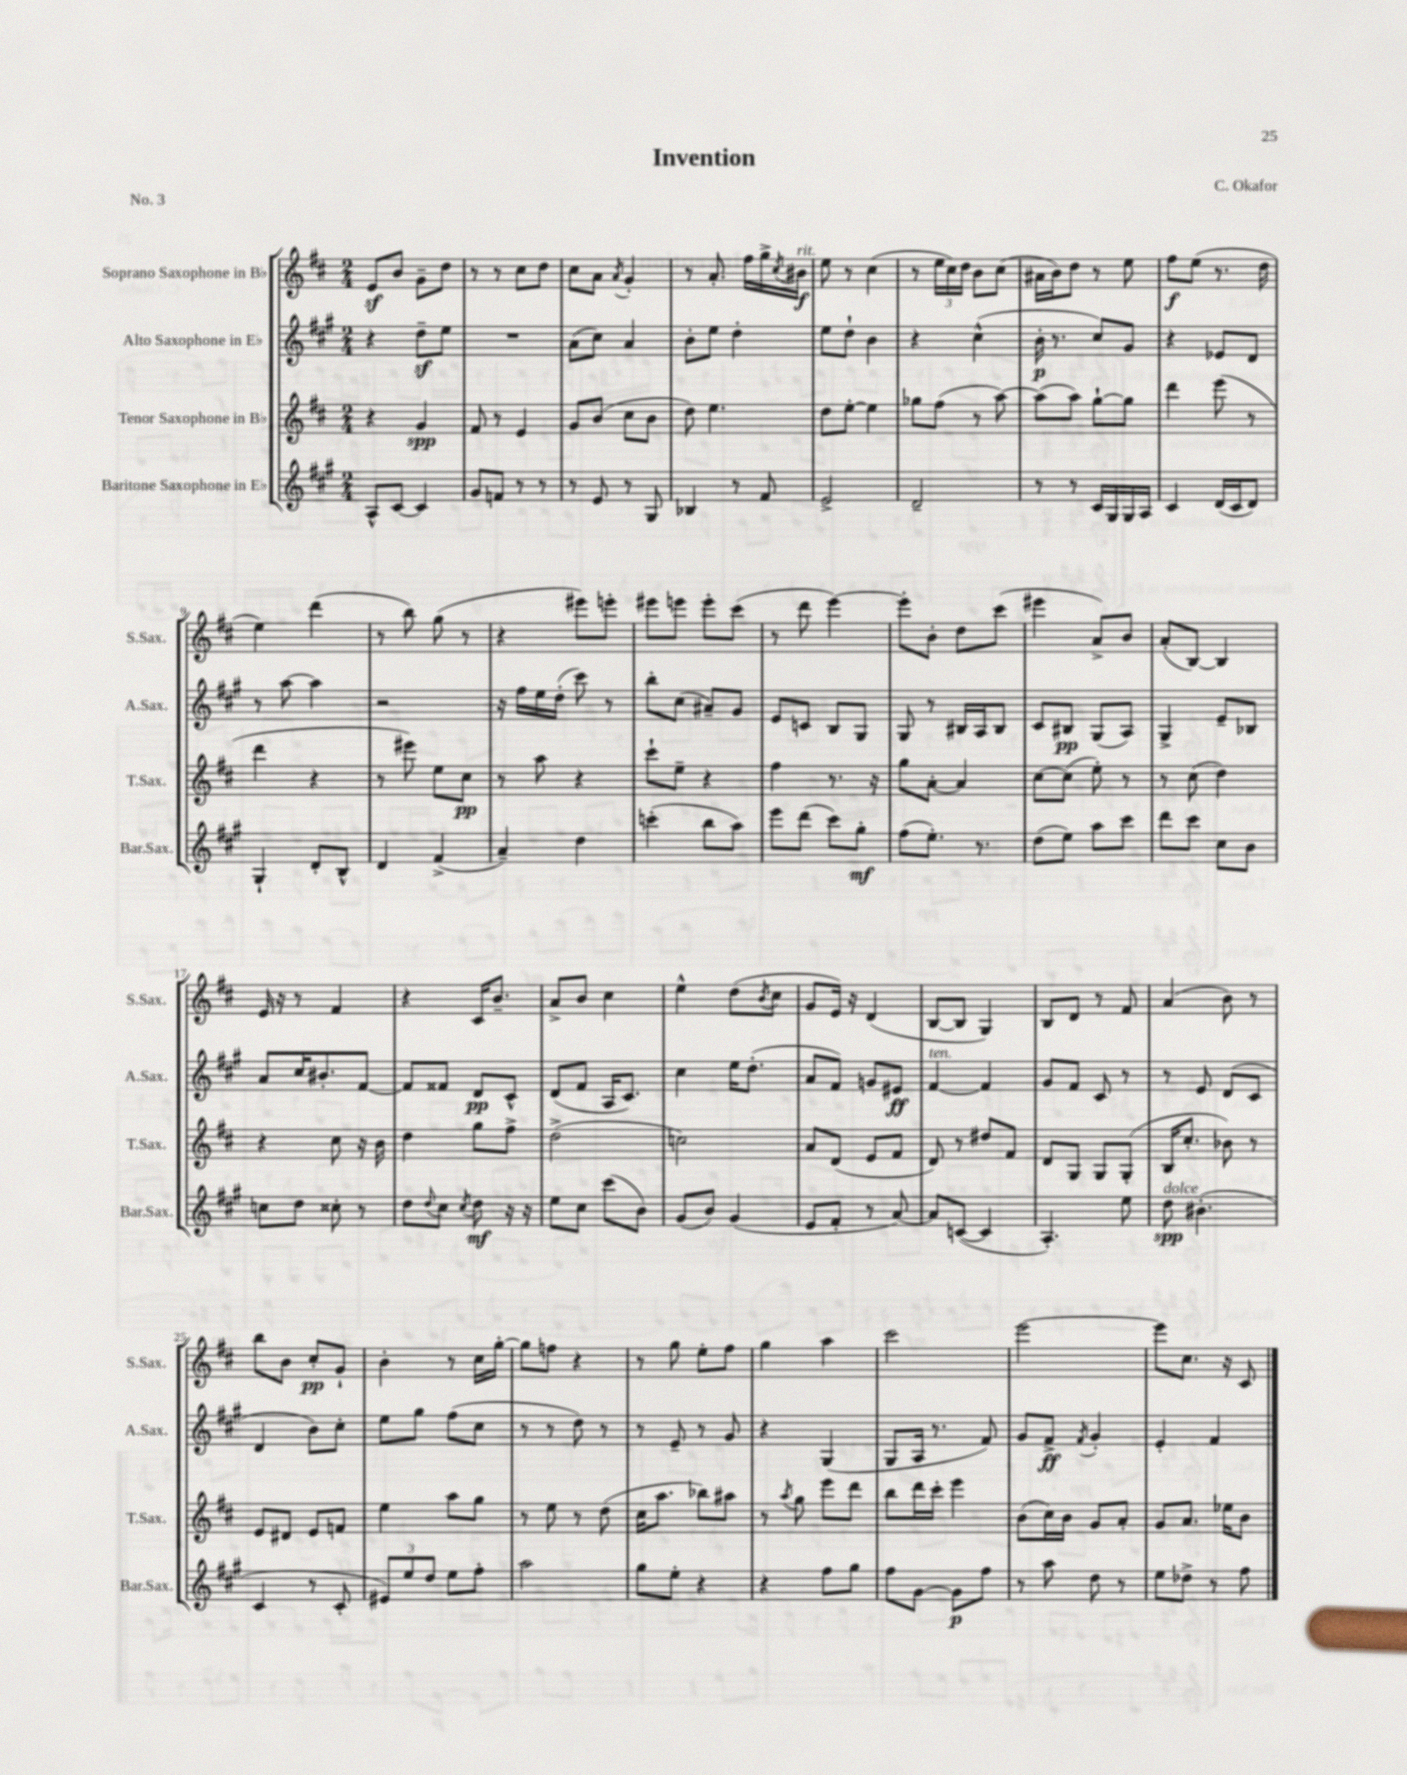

**kern	**dynam	**kern	**dynam	**kern	**dynam	**kern	**dynam
*part4	*part4	*part3	*part3	*part2	*part2	*part1	*part1
*staff4	*staff4	*staff3	*staff3	*staff2	*staff2	*staff1	*staff1
*I"Baritone Saxophone in E♭	*	*I"Tenor Saxophone in B♭	*	*I"Alto Saxophone in E♭	*	*I"Soprano Saxophone in B♭	*
*I'Bar.Sax.	*	*I'T.Sax.	*	*I'A.Sax.	*	*I'S.Sax.	*
*clefG2	*	*clefG2	*	*clefG2	*	*clefG2	*
*k[f#c#g#]	*	*k[f#c#]	*	*k[f#c#g#]	*	*k[f#c#]	*
*M2/4	*	*M2/4	*	*M2/4	*	*M2/4	*
=1	=1	=1	=1	=1	=1	=1	=1
8A^^/L	.	4r	.	4r	.	8ez/L	.
[8c#/J	.	.	.	.	.	8b/J	.
4c#/]	.	4g/	spp	8ddz~\L	.	8g~\L	.
.	.	.	.	8ee\J	.	8dd\J	.
=2	=2	=2	=2	=2	=2	=2	=2
8g#/L	.	8f#/	.	2r	.	8r	.
8fn/J	.	8r	.	.	.	8r	.
8r	.	4e/	.	.	.	8cc#\L	.
8r	.	.	.	.	.	8dd\J	.
=3	=3	=3	=3	=3	=3	=3	=3
8r	.	8g/L	.	(8a\L	.	8cc#\L	.
8e/	.	(8b/J	.	8cc#\J)	.	8a\J	.
.	.	.	.	.	.	8qa/	.
8r	.	8cc#\L	.	4a/	.	4g'/	.
8G#/	.	8b\J	.	.	.	.	.
=4	=4	=4	=4	=4	=4	=4	=4
4B-X/	.	8dd\)	.	8b'\L	.	8r	.
.	.	4.ee\	.	8ee\J	.	8.a'/	.
8r	.	.	.	4dd'\	.	.	.
.	.	.	.	.	.	16ff#\LL	.
8f#/	.	.	.	.	.	16gg^\	.
.	.	.	.	.	.	8qcc#/	.
!	!	!	!	!	!	!LO:TX:a:i:t=rit.	!
.	.	.	.	.	.	16b#X\JJ	f
=5	=5	=5	=5	=5	=5	=5	=5
2e^/	.	8dd\L	.	8ee\L	.	8ee\	.
.	.	[8ee'\J	.	8dd`\J	.	8r	.
.	.	4ee\]	.	4b\	.	(4cc#\	.
=6	=6	=6	=6	=6	=6	=6	=6
2d~/	.	8gg-X\L	.	4r	.	8r	.
.	.	(8ff#\J	.	.	.	24ee\LL	.
.	.	.	.	.	.	24cc#\)	.
.	.	.	.	.	.	24dd\JJ	.
.	.	8r	.	(4cc#^^\	.	8b\L	.
.	.	[8aa\)	.	.	.	(8cc#\J	.
=7	=7	=7	=7	=7	=7	=7	=7
8r	.	(8aa\L]	.	16b'\	p	16a#X\LL	.
.	.	.	.	8.r	.	16b\J)	.
8r	.	8aa\J)	.	.	.	8dd\J	.
16c#/LL	.	[8gg`\L	.	8cc#/L)	.	8r	.
16G#/	.	.	.	.	.	.	.
16G#/	.	8gg\J]	.	8g#/J	.	8ee\	.
16A/JJ	.	.	.	.	.	.	.
=8	=8	=8	=8	=8	=8	=8	=8
4c#/	.	4ddd\	.	4r	.	8ff#\L	f
.	.	.	.	.	.	(8ee\J	.
(16d/LL	.	(8eee\	.	8e-X/L	.	8.r	.
16c#/J	.	.	.	.	.	.	.
8d/J)	.	8r	.	8d/J	.	.	.
.	.	.	.	.	.	16dd\	.
!!LO:LB:g=z
=9	=9	=9	=9	=9	=9	=9	=9
4G#`/	.	4ddd\	.	8r	.	4ee\)	.
.	.	.	.	[8aa\	.	.	.
8d'/L	.	4r	.	4aa\]	.	(4ddd\	.
8B^^/J	.	.	.	.	.	.	.
=10	=10	=10	=10	=10	=10	=10	=10
4d/	.	8r	.	2r	.	8r	.
.	.	8eee#X\)	.	.	.	8bb\)	.
(4f#^/	.	8ee\L	.	.	.	(8gg\	.
.	.	8cc#\J	pp	.	.	8r	.
=11	=11	=11	=11	=11	=11	=11	=11
4a~/)	.	8r	.	16r	.	4r	.
.	.	.	.	16ff#\LL	.	.	.
.	.	8aa\	.	16ee\	.	.	.
.	.	.	.	(16dd'\JJ	.	.	.
4dd\	.	4r	.	8ccc#\)	.	8eee#X\L)	.
.	.	.	.	8r	.	8eeen'\J	.
=12	=12	=12	=12	=12	=12	=12	=12
(4cccn'\	.	8ccc#`\L	.	8bb'\L	.	8eee#X\L	.
.	.	8ee~\J	.	(8cc#\J	.	8eeen\J	.
8bb\L	.	4r	.	8a#X~/L)	.	8eee'\L	.
8aa\J)	.	.	.	8g#/J	.	(8ccc#\J	.
=13	=13	=13	=13	=13	=13	=13	=13
8eee\L	.	4ff#\	.	8e/L	.	8r	.
(8ddd\J	.	.	.	8cn/J	.	8ddd\	.
8ccc#\L)	.	8.r	.	8B/L	.	[4eee\)	.
8gg#'\J	mf	.	.	8G#/J	.	.	.
.	.	16r	.	.	.	.	.
=14	=14	=14	=14	=14	=14	=14	=14
(8ff#\L	.	8gg\L	.	8G#/	.	8eee'\L]	.
8.ee'\J)	.	[8a'\J	.	8r	.	8b'\J	.
.	.	4a/]	.	16B#X/LL	.	8dd\L	.
8.r	.	.	.	16A/J	.	.	.
.	.	.	.	8B#/J	.	(8ccc#\J	.
=15	=15	=15	=15	=15	=15	=15	=15
(8dd\L	.	[8cc#\L	.	8c#/L	.	4eee#X\	.
8ee\J)	.	(8cc#\J]	.	8B#X/J	pp	.	.
8aa\L	.	8ee'\)	.	(8G#/L	.	8a^/L)	.
8ccc#\J	.	8r	.	8A/J)	.	8b/J	.
=16	=16	=16	=16	=16	=16	=16	=16
8ddd\L	.	8r	.	4G#^/	.	(8a'/L	.
8ccc#\J	.	(8cc#\	.	.	.	[8B/J)	.
8cc#\L	.	4dd\)	.	8e~/L	.	4B/]	.
8b\J	.	.	.	8B-X/J	.	.	.
!!LO:LB:g=z
=17	=17	=17	=17	=17	=17	=17	=17
8ccn\L	.	4r	.	8a/L	.	16e/	.
.	.	.	.	.	.	16r	.
8dd\J	.	.	.	16cc#/K	.	8r	.
.	.	.	.	8.b#X'/	.	.	.
8cc##X'\	.	8cc#\	.	.	.	4f#/	.
8r	.	16r	.	[8f#/J	.	.	.
.	.	16b\	.	.	.	.	.
=18	=18	=18	=18	=18	=18	=18	=18
8dd\L	.	4dd\	.	8f#/L]	.	4r	.
8qqdd/	.	.	.	.	.	.	.
8cc#\J	.	.	.	8f##X/J	.	.	.
8qcc#/	.	.	.	.	.	.	.
8dd\	mf	8gg\L	.	8d/L	pp	16c#/KL	.
.	.	.	.	.	.	8.b~/J	.
16r	.	8ff#^\J	.	8c#^^/J	.	.	.
16r	.	.	.	.	.	.	.
=19	=19	=19	=19	=19	=19	=19	=19
8ee\L	.	(2dd^\	.	(8d/L	.	8a^/L	.
8cc#\J	.	.	.	8f#/J	.	8b/J	.
(8ccc#\L	.	.	.	16A/KL	.	4cc#\	.
.	.	.	.	8.c#/J)	.	.	.
8b\J)	.	.	.	.	.	.	.
=20	=20	=20	=20	=20	=20	=20	=20
(8g#/L	.	2ccn\)	.	4cc#\	.	4ee^^\	.
8b/J)	.	.	.	.	.	.	.
(4g#/	.	.	.	16ee\KL	.	(8dd\L	.
.	.	.	.	(8.dd'\J	.	.	.
.	.	.	.	.	.	8qb/	.
.	.	.	.	.	.	8cc#\J	.
=21	=21	=21	=21	=21	=21	=21	=21
8e/L	.	8a/L	.	8a/L	.	8g/L	.
8f#'/J	.	(8d/J	.	8f#/J)	.	16e/Jk)	.
.	.	.	.	.	.	16r	.
8r	.	8e/L	.	8gn/L	.	(4d/	.
[8a/)	.	8f#/J	.	8e#X/J	ff	.	.
=22	=22	=22	=22	=22	=22	=22	=22
!	!	!	!	!LO:TX:a:i:t=ten.	!	!	!
8a/L]	.	8d/)	.	[4f#/	.	[8B/L	.
([8cn/J	.	8r	.	.	.	8B/J]	.
4c/]	.	8dd#X/L	.	4f#/]	.	4G/)	.
.	.	8f#/J	.	.	.	.	.
=23	=23	=23	=23	=23	=23	=23	=23
4.A'/)	.	8d/L	.	8g#/L	.	8B/L	.
.	.	8G/J	.	8f#/J	.	8d/J	.
.	.	8G/L	.	8c#/	.	8r	.
8ee\	.	(8G'/J	.	8r	.	8f#/	.
=24	=24	=24	=24	=24	=24	=24	=24
!LO:TX:a:i:t=dolce	!	!	!	!	!	!	!
8dd\	spp	16B/KL	.	8r	.	(4a/	.
.	.	8.cc#'/J	.	.	.	.	.
(4.b#X'\	.	.	.	8e/	.	.	.
.	.	8b-X\)	.	(8d/L	.	8b\)	.
.	.	8r	.	8c#/J	.	8r	.
!!LO:LB:g=z
=25	=25	=25	=25	=25	=25	=25	=25
4c#/	.	8e/L	.	4d/	.	8bb\L	.
.	.	8d#X/J	.	.	.	8b\J	.
8r	.	8e/L	.	8b\L)	.	8cc#'/L	pp
8c#'/	.	8fn/J	.	8cc#'\J	.	8g`/J	.
=26	=26	=26	=26	=26	=26	=26	=26
12e#X/L)	.	4ee\	.	8ee\L	.	4b'\	.
12ee/	.	.	.	.	.	.	.
.	.	.	.	8gg#\J	.	.	.
12dd/J	.	.	.	.	.	.	.
8ee\L	.	8aa\L	.	(8ff#\L	.	8r	.
8ff#'\J	.	8gg\J	.	8cc#\J	.	16cc#\LL	.
.	.	.	.	.	.	[16gg'\JJ	.
=27	=27	=27	=27	=27	=27	=27	=27
2aa\	.	8r	.	8r	.	8gg\L]	.
.	.	8ee\	.	8r	.	8ffn\J	.
.	.	8r	.	8dd\)	.	4r	.
.	.	(8dd\	.	8r	.	.	.
=28	=28	=28	=28	=28	=28	=28	=28
8gg#\L	.	16cc#\KL	.	8r	.	8r	.
.	.	8.aa\J	.	.	.	.	.
8ee'\J	.	.	.	8e~/	.	8gg\	.
4r	.	8bb-X\L)	.	8r	.	8ee'\L	.
.	.	8aa#X\J	.	8g#/	.	8ff#\J	.
=29	=29	=29	=29	=29	=29	=29	=29
4r	.	8r	.	4r	.	4gg\	.
.	.	8qaa/	.	.	.	.	.
.	.	8gg\	.	.	.	.	.
8ff#\L	.	8eee\L	.	(4G#/	.	4aa\	.
8gg#\J	.	8ddd\J	.	.	.	.	.
=30	=30	=30	=30	=30	=30	=30	=30
8ff#\L	.	8bb\L	.	8G#/L	.	2ccc#\	.
[8g#\J	.	16ddd\L	.	16A/Jk	.	.	.
.	.	16ccc#'\JJ	.	8.r	.	.	.
8g#\L]	p	4eee\	.	.	.	.	.
8ff#\J	.	.	.	8f#/)	.	.	.
=31	=31	=31	=31	=31	=31	=31	=31
8r	.	(8b\L	.	8g#/L	.	[2eee\	.
8aa\	.	16cc#\L)	.	8f#^/J	ff	.	.
.	.	16b\JJ	.	.	.	.	.
.	.	.	.	8qf#/	.	.	.
8dd\	.	8g/L	.	4g#'/	.	.	.
8r	.	8a'/J	.	.	.	.	.
=32	=32	=32	=32	=32	=32	=32	=32
8ee\L	.	8g/L	.	4e'/	.	8eee\L]	.
8dd-X^\J	.	8.a/J	.	.	.	8.cc#\J	.
8r	.	.	.	4f#/	.	.	.
.	.	16ee-X\KL	.	.	.	16r	.
8ff#\	.	8b\J	.	.	.	8c#/	.
==	==	==	==	==	==	==	==
*-	*-	*-	*-	*-	*-	*-	*-
